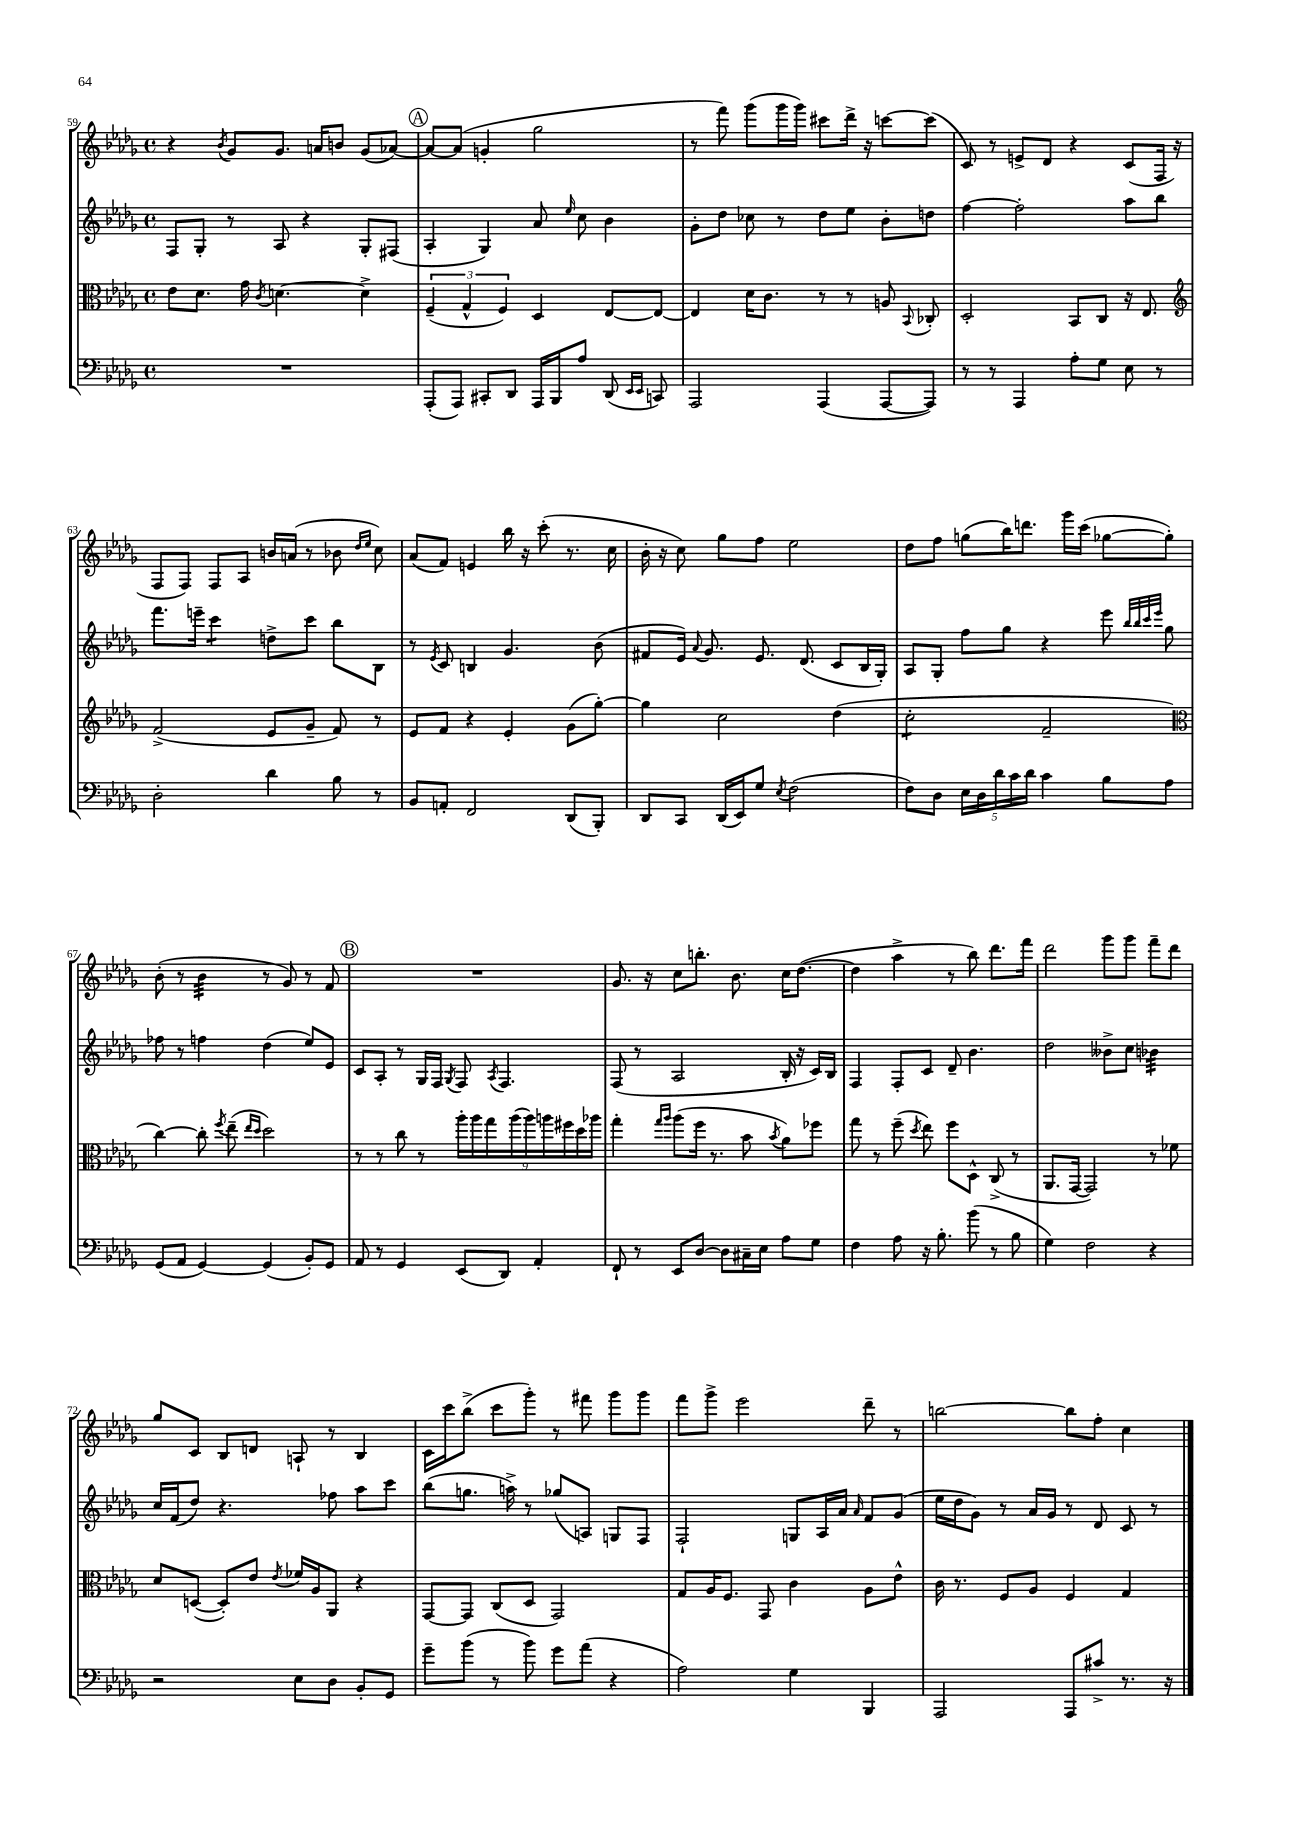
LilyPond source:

<<
\new StaffGroup <<
\new Staff = "s0" {
    \clef treble \key des \major \defaultTimeSignature \time 4/4
    \autoBeamOff r4 \acciaccatura { bes'8 } ges'8[ ges'8.] a'16[ b'8] ges'8[( aes'8]~) |
    \mark \markup { \circle "A" } aes'8[~ aes'8]( g'4-. ges''2 |
    r8 f'''8) ges'''8[( ges'''16 ges'''16]) cis'''8[ des'''16]-> r16 c'''8[~ c'''8]( |
    c'8) r8 e'8[-> des'8] r4 c'8[( f16] r16 |
    f8[ f8]) f8[ aes8] b'16[ a'16]( r8 bes'8 \grace { des''16[ ees''16] } c''8) |
    aes'8[( f'8]) e'4 bes''16 r16 c'''8-.( r8. c''16 |
    bes'16-. r16 c''8) ges''8[ f''8] ees''2 |
    des''8[ f''8] g''8[( bes''16) d'''8.] ges'''16[ c'''16]( ges''8[~ ges''8]-.) |
    bes'8-.( r8 bes'4:32 r8 ges'8) r8 f'8 |
    \mark \markup { \circle "B" } R1 |
    ges'8. r16 c''8[ b''8.]-. bes'8. c''16[ des''8.]~( |
    des''4 aes''4-> r8 bes''8) des'''8.[ f'''16] |
    des'''2 ges'''8[ ges'''8] f'''8[-- des'''8] |
    ges''8[ c'8] bes8[ d'8] a8-! r8 bes4 |
    c'16[ c'''16 bes''8]->( c'''8[ ges'''8]-.) r8 fis'''8 ges'''8[ ges'''8] |
    f'''8[ ges'''8]-> ees'''2 des'''8-- r8 |
    b''2~ b''8[ f''8]-. c''4 \bar "|." |
}
\new Staff = "s1" {
    \clef treble \key des \major \defaultTimeSignature \time 4/4
    \autoBeamOff f8[ ges8]-. r8 aes8 r4 ges8[-. fis8]( |
    \mark \markup { \circle "A" } aes4-. ges4) aes'8 \grace { ees''16 } c''8 bes'4 |
    ges'8[-. des''8] ces''8 r8 des''8[ ees''8] bes'8[-. d''8] |
    f''4~ f''2-. aes''8[ bes''8] |
    f'''8.[ e'''16]-- c'''4:8 d''8[-> c'''8] bes''8[ bes8] |
    r8 \acciaccatura { ees'8 } c'8 b4 ges'4. bes'8( |
    fis'8[ ees'16]) \appoggiatura { aes'8 } ges'8. ees'8. des'8.( c'8[ bes16 ges16]-.) |
    aes8[ ges8]-. f''8[ ges''8] r4 ees'''8 \grace { bes''32[ bes''32 c'''32 ees'''32] } ges''8 |
    fes''8 r8 f''4 des''4( ees''8[) ees'8] |
    \mark \markup { \circle "B" } c'8[ aes8]-. r8 ges16[ f16] \acciaccatura { ges8 } f8 \acciaccatura { aes8 } f4. |
    f8( r8 aes2 bes16-. r16 c'16[) bes16] |
    f4 f8[-. c'8] des'8-- bes'4. |
    des''2 beses'8[-> c''8] bes'4:32 |
    c''16[ f'16( des''8]) r4. fes''8 aes''8[ c'''8] |
    bes''8[( g''8.] a''16->) r8 ges''8[( a8]) g8[ f8] |
    f2-! g8[ aes16 aes'16] \grace { aes'16 } f'8[ ges'8]( |
    ees''16[ des''16 ges'8]) r8 aes'16[ ges'16] r8 des'8 c'8 r8 \bar "|." |
}
\new Staff = "s2" {
    \clef alto \key des \major \defaultTimeSignature \time 4/4
    \autoBeamOff ees'8[ des'8.] ges'16 \acciaccatura { c'8 } d'4.~ d'4-> |
    \mark \markup { \circle "A" } \tuplet 3/2 { f4--( ges4-^ f4) } des4 ees8[~ ees8]~ |
    ees4 des'16[ c'8.] r8 r8 a8 \appoggiatura { bes,8 } ces8-. |
    des2-. bes,8[ c8] r16 ees8. |
    \clef treble f'2->( ees'8[ ges'8]-- f'8) r8 |
    ees'8[ f'8] r4 ees'4-. ges'8[( ges''8]~-.) |
    ges''4 c''2 des''4( |
    c''2:8-. f'2-- |
    \clef alto c''4~) c''8-. \acciaccatura { f''8 } ees''8--( \grace { ees''16[ des''16] } des''2) |
    \mark \markup { \circle "B" } r8 r8 c''8 r8 \tuplet 9/8 { aes''16[-. aes''16 ges''16 aes''16( aes''16) a''16 fis''16 des''16 aes''16] } |
    ges''4-. \grace { ges''16[ aes''16] } aes''8[( f''16] r8. bes'8 \acciaccatura { bes'8 } aes'8[) fes''8] |
    ges''8 r8 f''8--( \acciaccatura { des''8 } ees''8) f''8[ des8]-^ c8->( r8 |
    aes,8.[ ges,16]~ ges,2) r8 fes'8 |
    des'8[ d8]~( d8[-.) ees'8] \acciaccatura { ees'8 } fes'16[ aes16 aes,8] r4 |
    ges,8[~ ges,8] c8[( des8] ges,2) |
    ges8[ aes16 f8.] ges,8 c'4 aes8[ ees'8]-^ |
    c'16 r8. f8[ aes8] f4 ges4 \bar "|." |
}
\new Staff = "s3" {
    \clef bass \key des \major \defaultTimeSignature \time 4/4
    \autoBeamOff R1 |
    \mark \markup { \circle "A" } aes,,8[-.( aes,,8]) cis,8[-. des,8] aes,,16[ bes,,16 aes8] des,8( \grace { ees,16[ ees,16] } c,8) |
    aes,,2 aes,,4( aes,,8[~ aes,,8]) |
    r8 r8 aes,,4 aes8[-. ges8] ees8 r8 |
    des2-. des'4 bes8 r8 |
    bes,8[ a,8]-. f,2 des,8[( bes,,8]-.) |
    des,8[ c,8] des,16[( ees,16) ges8] \acciaccatura { ees8 } f2( |
    f8[) des8] \tuplet 5/4 { ees16[ des16 des'16 c'16 des'16] } c'4 bes8[ aes8] |
    ges,8[( aes,8] ges,4~) ges,4( bes,8[-.) ges,8] |
    \mark \markup { \circle "B" } aes,8 r8 ges,4 ees,8[( des,8]) aes,4-. |
    f,8-! r8 ees,8[ des8]~ des8[ cis16-- ees16] aes8[ ges8] |
    f4 aes8 r16 bes8.-. bes'8( r8 bes8 |
    ges4) f2 r4 |
    r2 ees8[ des8] bes,8[-. ges,8] |
    ges'8[-- bes'8]( r8 bes'8) ges'8[ aes'8]( r4 |
    aes2) ges4 bes,,4 |
    aes,,2 aes,,8[ cis'8]-> r8. r16 \bar "|." |
}
>>
>>
\layout { \context { \Score currentBarNumber = #59 } }
